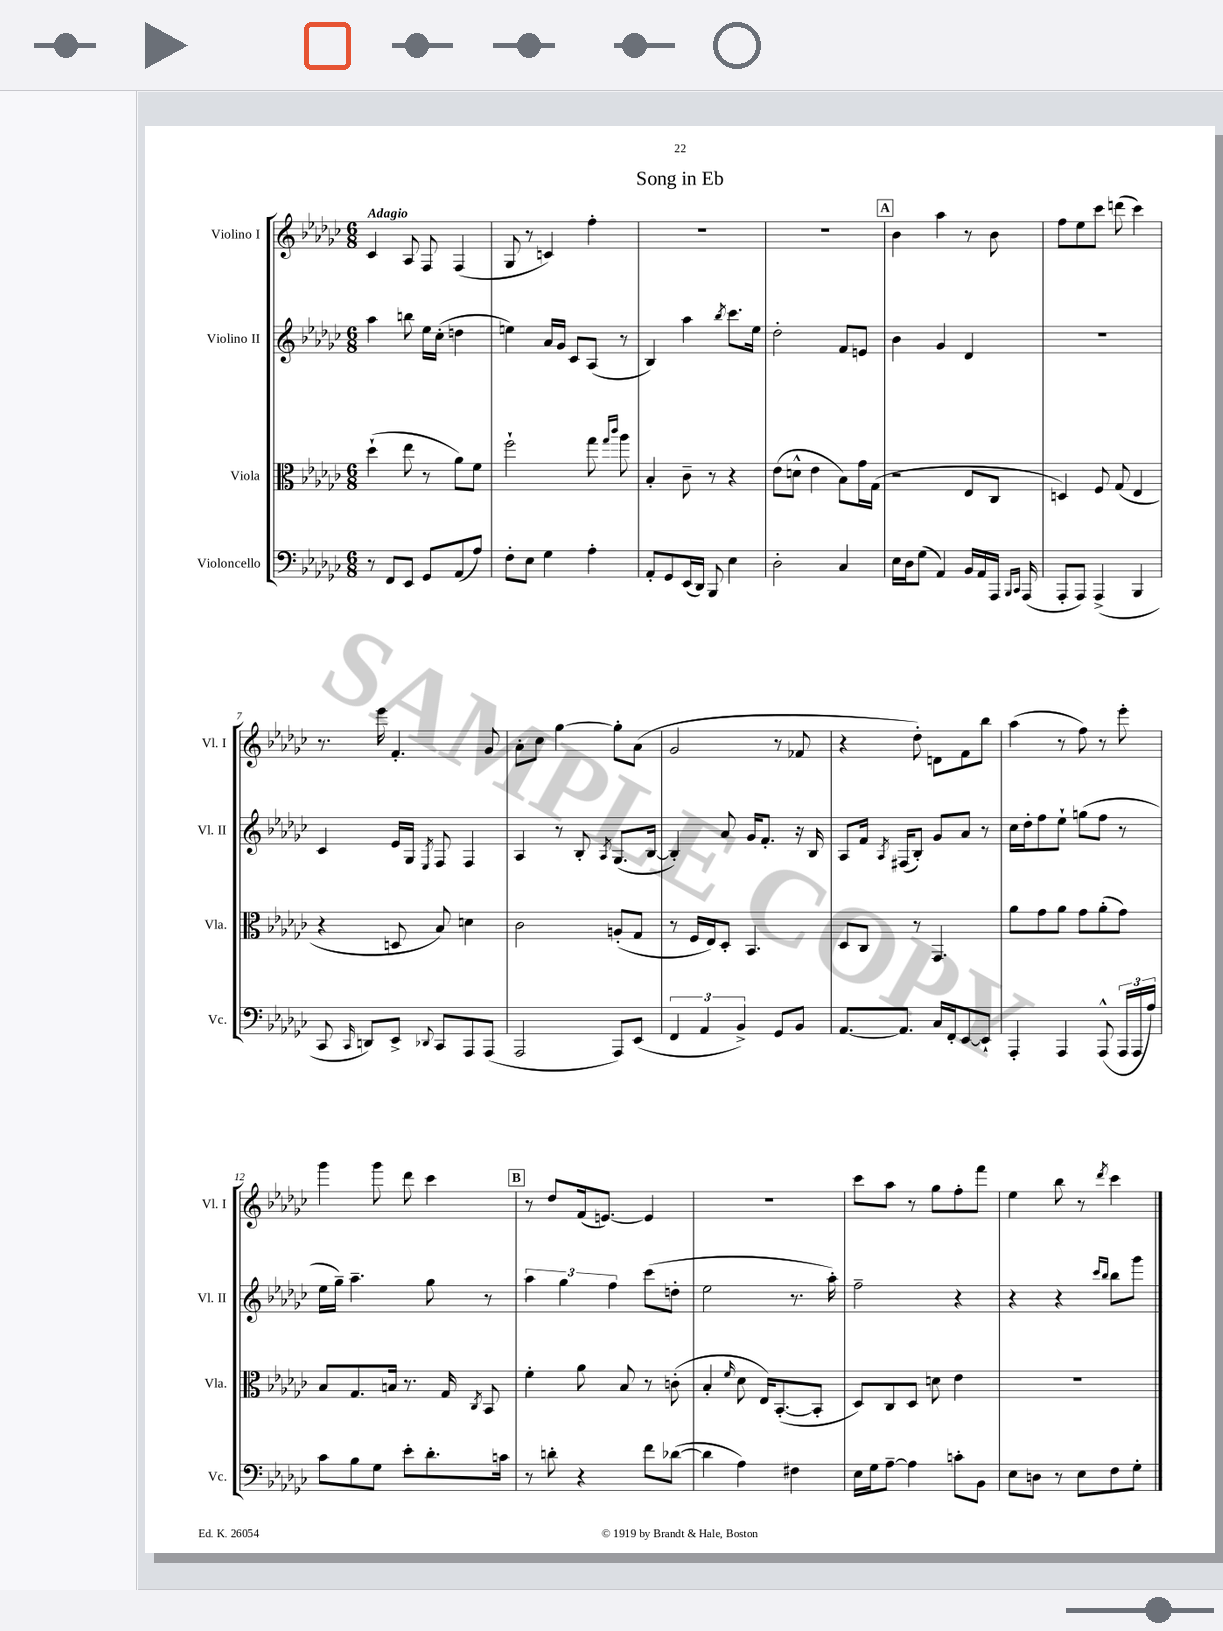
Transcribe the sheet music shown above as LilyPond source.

\header { title = "Song in Eb" }
<<
\new StaffGroup <<
\new Staff = "s0" \with { instrumentName = "Violino I" shortInstrumentName = "Vl. I" } {
    \clef treble \key ges \major \numericTimeSignature \time 6/8 \tempo "Adagio"
    \autoBeamOff ces'4 aes8 f8 f4( |
    ges8 r8 c'4) f''4-. |
    R2. |
    R2. |
    \mark \markup { \box "A" } bes'4 aes''4 r8 bes'8 |
    f''8[ ees''8 ces'''8] d'''8( ces'''4) |
    r8. ees'''16 f'4.-. ges'8 |
    aes'8[-. ces''8] ges''4~ ges''8[-. aes'8]( |
    ges'2 r8 fes'8 |
    r4 des''8-.) d'8[ f'8 bes''8] |
    aes''4( r8 f''8) r8 ees'''8-. |
    ges'''4 ges'''8 des'''8 ces'''4 |
    \mark \markup { \box "B" } r8 des''8[ f'16( e'8.]~) e'4 |
    r2. |
    ces'''8[ aes''8] r8 ges''8[ f''8-. f'''8] |
    ees''4 bes''8 r8 \acciaccatura { des'''8 } ces'''4 \bar "|." |
}
\new Staff = "s1" \with { instrumentName = "Violino II" shortInstrumentName = "Vl. II" } {
    \clef treble \key ges \major \numericTimeSignature \time 6/8
    \autoBeamOff aes''4 b''8 ees''16[ ces''16]-.( d''4 |
    e''4) aes'16[ ges'16] ces'8[ aes8]( r8 |
    bes4) aes''4 \acciaccatura { bes''8 } ces'''8.[ ees''16] |
    des''2-. f'8[ e'8] |
    \mark \markup { \box "A" } bes'4 ges'4 des'4 |
    R2. |
    ces'4 ees'16[ ges16] \acciaccatura { ees8 } f8 f4 |
    aes4 r8 bes8-. \acciaccatura { aes8 } ges8.[( bes16]~ |
    bes4-.) aes'8 ges'16[ f'8.]-. r16 bes16 |
    aes8[ f'16] \acciaccatura { aes8 } fis16[( bes8]-.) ges'8[ aes'8] r8 |
    ces''16[ des''16-. f''8 ees''8]-! g''8[( f''8] r8 |
    ees''16[ ges''16]--) aes''4.-- ges''8 r8 |
    \mark \markup { \box "B" } \tuplet 3/2 { aes''4 ges''4 f''4 } ces'''8[( d''8]-. |
    ees''2 r8. aes''16-.) |
    f''2-- r4 |
    r4 r4 \grace { ces'''16[ bes''16] } bes''8[ ges'''8] \bar "|." |
}
\new Staff = "s2" \with { instrumentName = "Viola" shortInstrumentName = "Vla." } {
    \clef alto \key ges \major \numericTimeSignature \time 6/8
    \autoBeamOff des''4-!( ees''8 r8 aes'8[) f'8] |
    f''2-! ges''8 \grace { ges''16[ ces'''16] } aes''8 |
    bes4-. ces'8-- r8 r4 |
    ees'8[( d'8]-^ ees'4 bes8[) ges'16 ges16]( |
    \mark \markup { \box "A" } r2 ees8[ ces8] |
    d4) f8 ges8( ees4 |
    r4 d8 bes8) d'4 |
    ces'2 a8[-.( ges8] |
    r8 f16[ ees16) des8]-. bes,4. |
    des8[ ces8] r8 ges,4. |
    aes'8[ ges'8 aes'8] ges'8[ aes'8-.( ges'8]) |
    bes8[ ges8. b16] r8. ges16 \acciaccatura { ces8 } bes,8 |
    \mark \markup { \box "B" } f'4-. aes'8 bes8 r8 c'8-.( |
    bes4-. \grace { f'16 } des'8 ees16[) bes,8.~-.( bes,8]-. |
    des8[) ces8 des8] d'8 ees'4 |
    R2. \bar "|." |
}
\new Staff = "s3" \with { instrumentName = "Violoncello" shortInstrumentName = "Vc." } {
    \clef bass \key ges \major \numericTimeSignature \time 6/8
    \autoBeamOff r8 f,8[ ees,8] ges,8[ aes,8( aes8]) |
    f8[-. ees8] ges4 aes4-. |
    aes,8[-. ges,8 ees,16( des,16]) bes,,8 ees4 |
    des2-. ces4 |
    \mark \markup { \box "A" } ees16[ des16 ges8]( aes,4) bes,16[ aes,16 aes,,16] \grace { bes,,16[ ces,16] } aes,,16( |
    aes,,8[-. aes,,8]) aes,,4->( bes,,4 |
    ces,8 \grace { ces,16 } d,8[) ees,8]-> \appoggiatura { des,8 } ces,8[ aes,,8 aes,,8]( |
    aes,,2 aes,,8[) ees,8]( |
    \tuplet 3/2 { f,4 aes,4 bes,4->) } ges,8[ bes,8] |
    aes,8.[~ aes,8.] ces16[ f,16-. ees,8~ ees,8]-! |
    aes,,4-. aes,,4 aes,,8-^( \tuplet 3/2 { aes,,16[ aes,,16 aes16]) } |
    ces'8[ bes8 ges8] ees'8[-. des'8.-. c'16] |
    \mark \markup { \box "B" } r8 d'8-. r4 f'8[ des'8]~( |
    des'4 aes4) fis4 |
    ees16[ ges16 aes8]~-- aes4 c'8[-. bes,8] |
    ees8[ d8] r8 ees8[ f8 ges8]-. \bar "|." |
}
>>
>>
